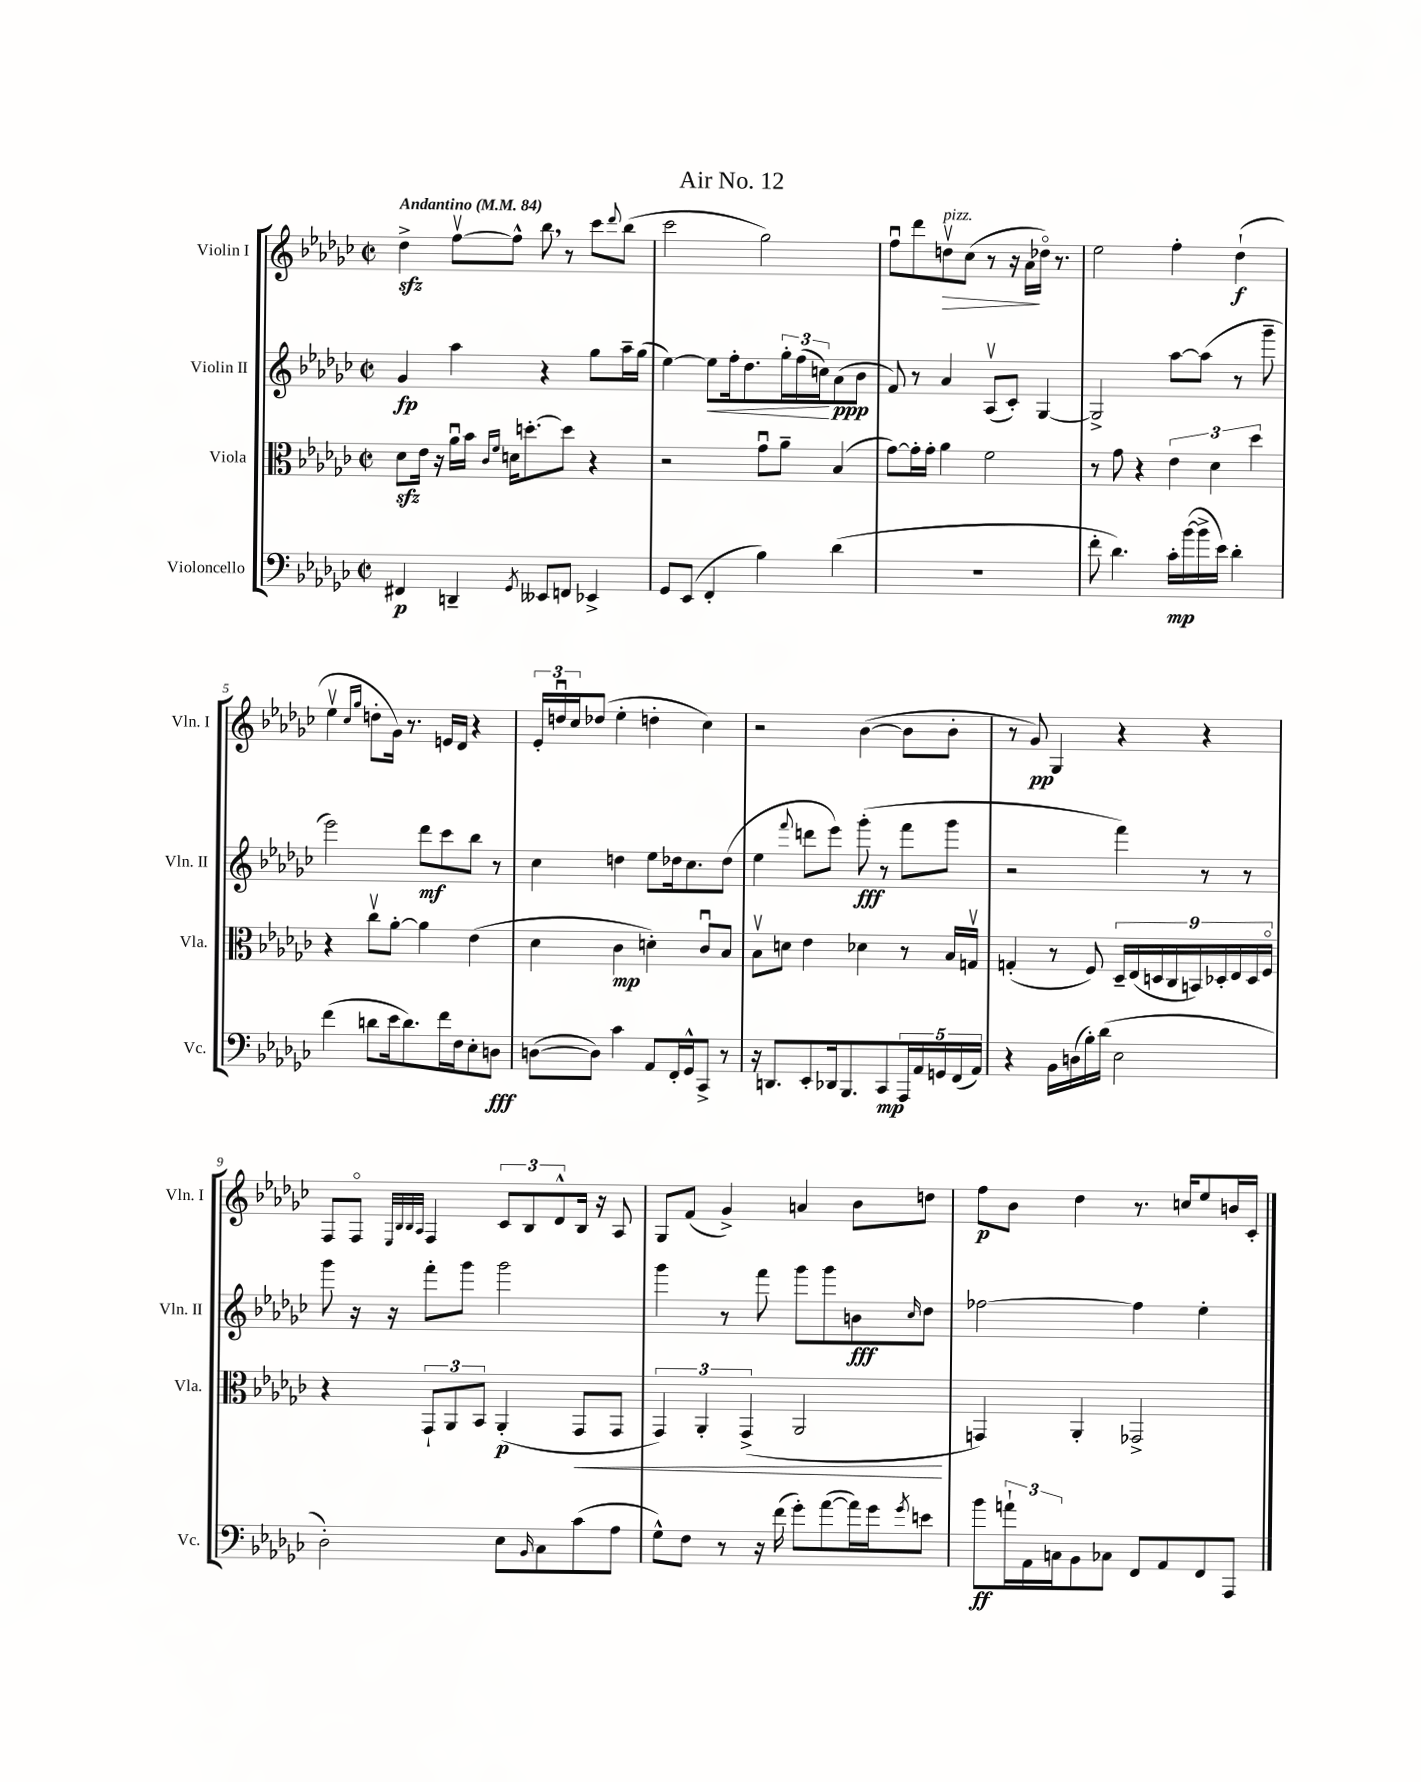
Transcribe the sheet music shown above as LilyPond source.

\header { title = "Air No. 12" }
<<
\new StaffGroup <<
\new Staff = "s0" \with { instrumentName = "Violin I" shortInstrumentName = "Vln. I" } {
    \clef treble \key ges \major \defaultTimeSignature \time 2/2 \tempo "Andantino" 4 = 84
    des''4->\sfz f''8~\upbow f''8-^ bes''8 \breathe r8 ces'''8 \appoggiatura { des'''8 } bes''8( |
    ces'''2 ges''2) |
    f''8\downbow des'''8 d''8\upbow\>^\markup { \italic "pizz." } ces''8( r8 r16 aes'16\! des''16\flageolet) r8. |
    ees''2 f''4-. des''4-!\f( |
    ees''4\upbow \grace { ces''16 ges''16 } d''8-. ges'16) r8. e'16 des'16 r4 |
    \tuplet 3/2 { ees'16-. d''16\downbow ces''16 } des''8( ees''4-. d''4-. ces''4) |
    r2 bes'4~( bes'8 bes'8-. |
    r8 ges'8\pp) ges4 r4 r4 |
    f8 f8\flageolet \grace { ees32 bes32 bes32 aes32 } f4 \tuplet 3/2 { ces'8 bes8 des'8-^ } bes16 r16 aes8 |
    ges8 f'8( ges'4->) a'4 bes'8 d''8 |
    f''8\p bes'8 des''4 r8. c''16 ees''8 b'16 ces'16-. \bar "|." |
}
\new Staff = "s1" \with { instrumentName = "Violin II" shortInstrumentName = "Vln. II" } {
    \clef treble \key ges \major \defaultTimeSignature \time 2/2
    ges'4\fp aes''4 r4 ges''8 aes''16-- ges''16( |
    ees''4~) ees''8\< f''16-. des''8. \tuplet 3/2 { ges''16-. f''16( c''16\!) } aes'8\ppp( bes'8 |
    f'8) r8 aes'4 aes8\upbow( ces'8-.) ges4~ |
    ges2-> aes''8~ aes''8( r8 ges'''8-- |
    ees'''2) des'''8\mf ces'''8 bes''8 r8 |
    ces''4 d''4 ees''8 des''16 ces''8. des''8( |
    ees''4 \appoggiatura { f'''8 } d'''8 ees'''8) ges'''8-.\fff( r8 f'''8 ges'''8 |
    r2 f'''4) r8 r8 |
    ges'''8 r16 r16 f'''8-. ges'''8 ges'''2 |
    ges'''4 r8 f'''8 ges'''8 ges'''8 b'8\fff \grace { ces''16 } des''8 |
    fes''2~ fes''4 ees''4-. \bar "|." |
}
\new Staff = "s2" \with { instrumentName = "Viola" shortInstrumentName = "Vla." } {
    \clef alto \key ges \major \defaultTimeSignature \time 2/2
    des'8\sfz ees'16 r16 aes'16\downbow bes'16 \grace { ces'16 f'16 } d'16 d''8.~-. d''8 r4 |
    r2 ges'8\downbow aes'8-- bes4( |
    ges'8~) ges'16-. ges'16-. aes'4 f'2 |
    r8 ges'8 r4 \tuplet 3/2 { ees'4 des'4 des''4 } |
    r4 ces''8\upbow aes'8~-. aes'4 ees'4( |
    des'4 ces'4\mp d'4-.) ces'8\downbow bes8 |
    bes8\upbow d'8 ees'4 des'4 r8 bes16 g16\upbow |
    g4-.( r8 f8) \tuplet 9/8 { des16-- ees16( d16 ces16 b,16) des16-. ees16 des16 f16\flageolet } |
    r4 \tuplet 3/2 { ges,8-! aes,8 bes,8 } aes,4-.\p( ges,8\< ges,8 |
    \tuplet 3/2 { ges,4) aes,4-. ges,4->( } aes,2\! |
    g,4) aes,4-. ges,2-> \bar "|." |
}
\new Staff = "s3" \with { instrumentName = "Violoncello" shortInstrumentName = "Vc." } {
    \clef bass \key ges \major \defaultTimeSignature \time 2/2
    fis,4\p d,4-- \acciaccatura { ges,8 } eeses,8 f,8 ees,4-> |
    ges,8 ees,8( f,4-. bes4) des'4( |
    R1 |
    f'8-. des'4.) ces'16-.\mp bes'16~( bes'16-> ees'16) des'4-. |
    f'4( d'8 ees'16 d'8.) f'16 f16 ees8-. d8\fff |
    d8~( d8) ces'4 aes,8 f,16-. ges,16-^ ces,8-> r8 |
    r16 d,8. ees,8-. des,16 bes,,8. ces,8\mp \tuplet 5/4 { aes,,16 aes,16 g,16 f,16( aes,16) } |
    r4 bes,16 d16( bes16-.) des'16( ees2 |
    des2-.) ees8 \grace { bes,16 } ces8 ces'8( aes8 |
    ges8-^) f8 r8 r16 f'16( ges'8-.) aes'8~( aes'16) ges'16 \acciaccatura { ges'8 } e'8 |
    bes'8\ff \tuplet 3/2 { a'16-! aes,16 c16 } bes,8 ces8 f,8 aes,8 f,8 aes,,8 \bar "|." |
}
>>
>>
